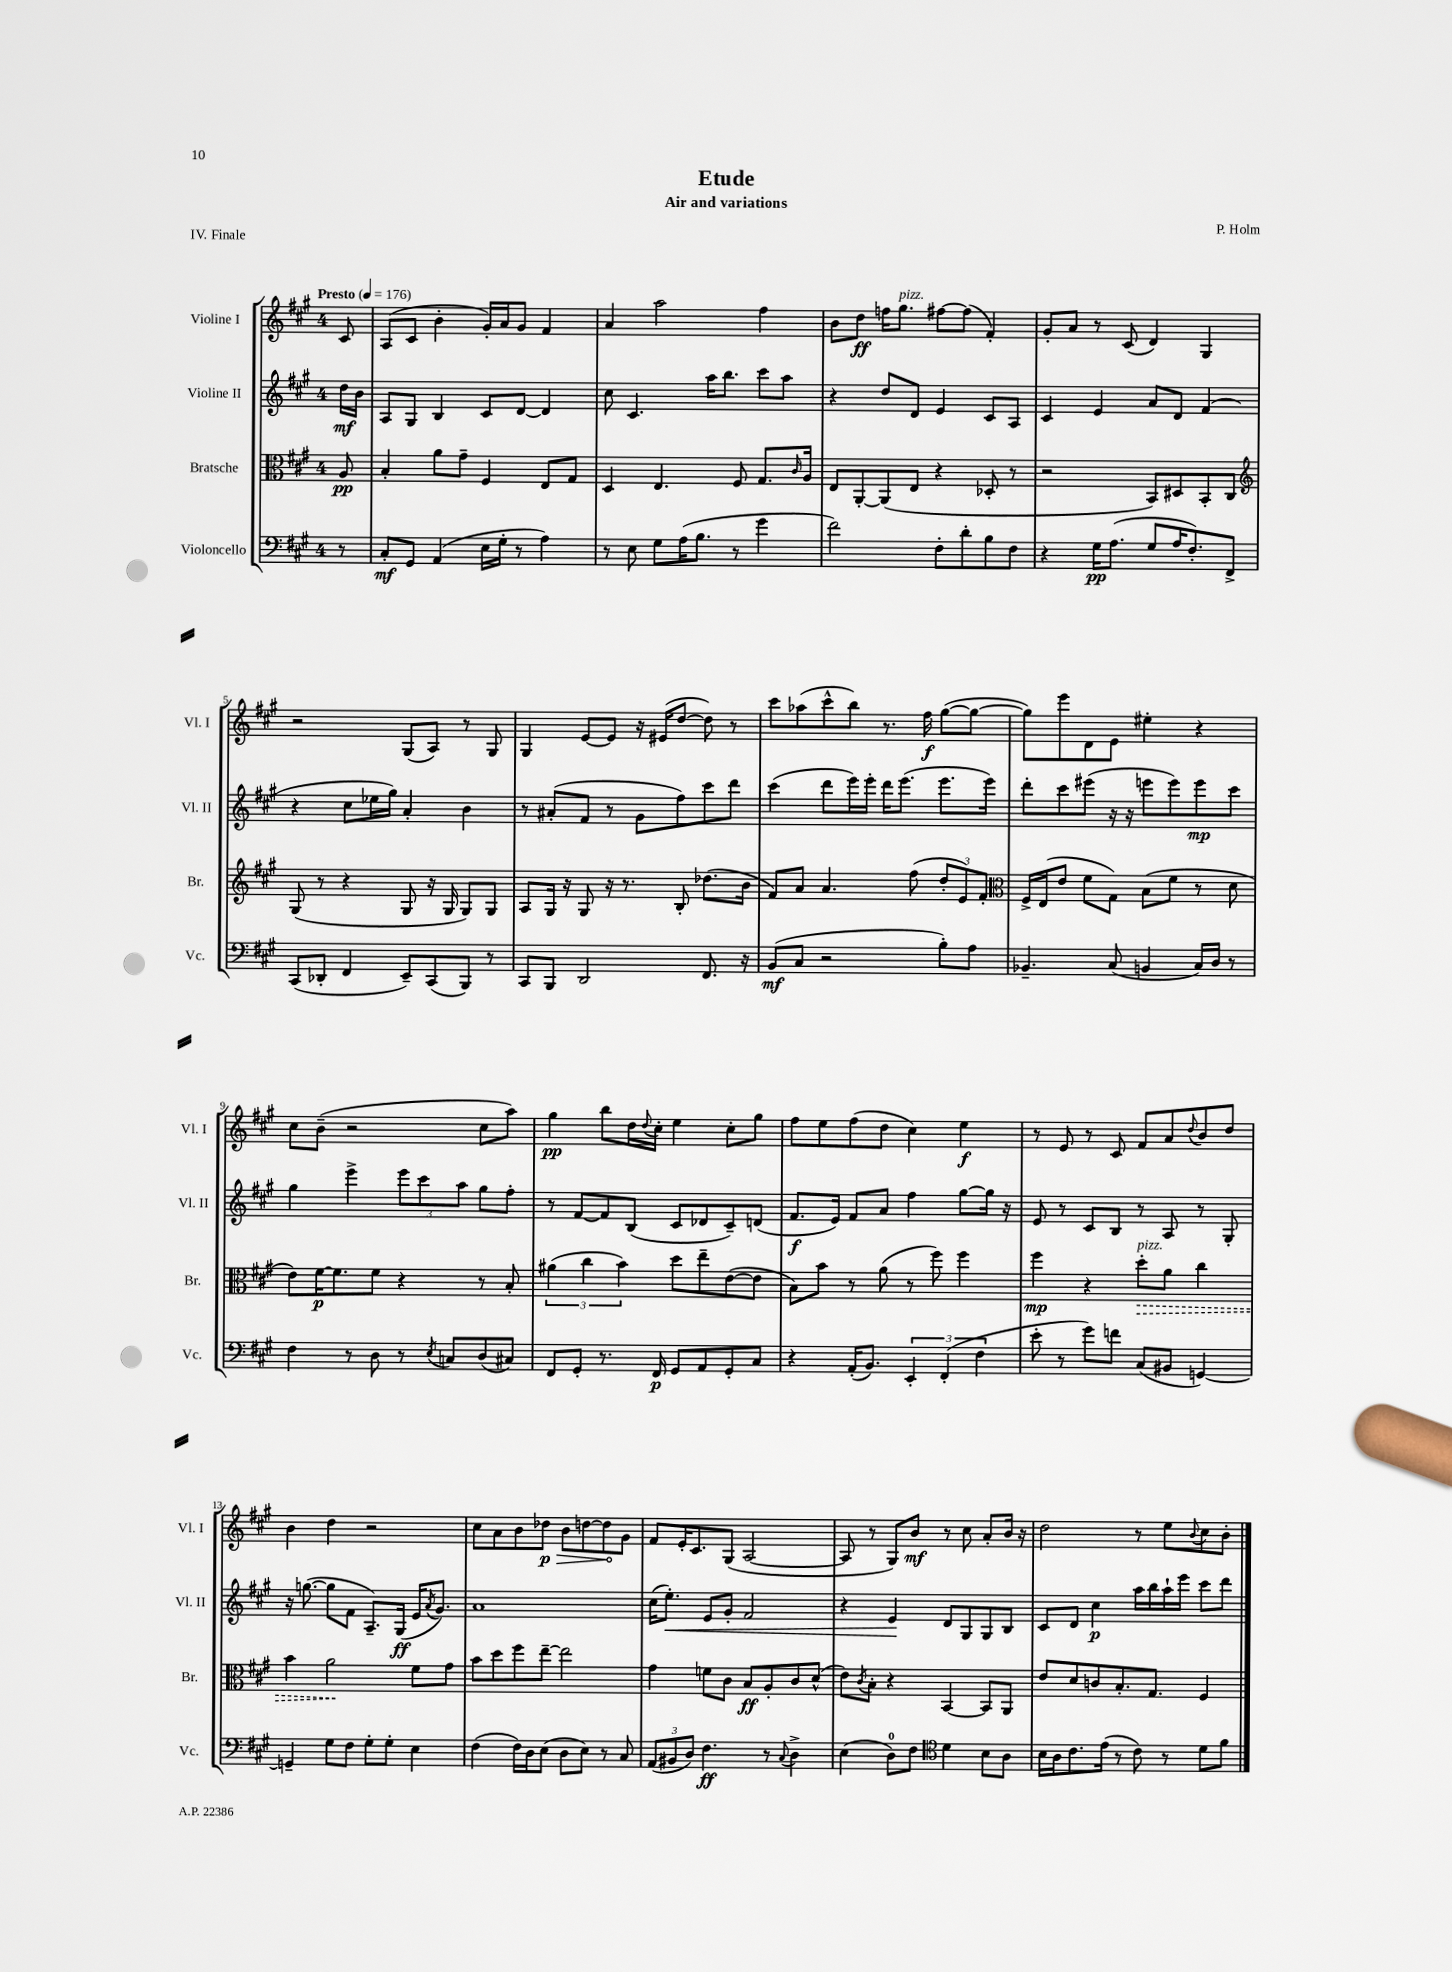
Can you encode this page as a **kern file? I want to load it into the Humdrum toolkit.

**kern	**kern	**kern	**kern
*staff4	*staff3	*staff2	*staff1
*clefF4	*clefC3	*clefG2	*clefG2
*k[f#c#g#]	*k[f#c#g#]	*k[f#c#g#]	*k[f#c#g#]
*M4/4	*M4/4	*M4/4	*M4/4
*MM176	*MM176	*MM176	*MM176
8r	8A	16dd	8c#
.	.	16b	.
=	=	=	=
8C#'	4B'	8A	(8A
8GG#	.	8G#	8c#
(4AA	8a	4B	4b'
.	8g#~	.	.
16E	4F#	8c#	16g#')
16G#'	.	.	16a
8r	.	[8d	8g#
4A)	8E	4d]	4f#
.	8G#	.	.
=	=	=	=
8r	4D	8cc#	4a
8E	.	4.c#	.
8G#	4.E	.	2aa
(16A	.	.	.
8.B	.	.	.
.	.	16aa	.
.	.	8.bb	.
8r	8F#	.	.
4g#	8.G#	8ccc#	4ff#
.	.	8aa	.
.	16qqc#	.	.
.	16A	.	.
=	=	=	=
2f#)	8E	4r	8b
.	[8AA'	.	8dd
.	(8AA]	8dd	16ff
.	.	.	8.gg#
.	8E	8d	.
8F#'	4r	4e	[8ff#
8d'	.	.	(8ff#]
8B	8D-'	8c#	4f#')
8F#	8r	8A	.
=	=	=	=
4r	2r	4c#	8g#'
.	.	.	8a
16G#	.	4e	8r
(8.A	.	.	.
.	.	.	(8c#
8G#	8BB)	8a	4d)
16A	8D#	8d	.
8.F#')	.	.	.
.	8BB'	(4f#	4G#
8FF#^	8C#	.	.
=	=	=	=
*	*clefG2	*	*
(8CC#	(8G#	4r	2r
8DD-'	8r	.	.
4FF#	4r	8cc#	.
.	.	16ee-	.
.	.	16gg#)	.
8EE~)	8G#	4a'	(8G#
(8CC#	16r	.	8A)
.	16G#	.	.
8BBB)	8G#)	4b	8r
8r	8G#	.	8G#
=	=	=	=
8CC#	8A	8r	4G#
8BBB	16G#	(8a#'	.
.	16r	.	.
2DD	8G#	8f#	[8e
.	16r	8r	8e]
.	8.r	.	.
.	.	8g#	16r
.	.	.	(16e#
.	8B'	8ff#)	[8dd
8.FF#	(8.dd-	8ccc#	8dd])
.	.	8ddd	8r
16r	16b	.	.
=	=	=	=
(8BB	8f#)	(4ccc#	8ccc#
8C#	8a	.	(8aa-
2r	4.a	8ddd	8ccc#^^
.	.	16eee)	8bb)
.	.	16eee'	.
.	.	16ddd	8.r
.	.	(8.eee	.
.	(8ff#	.	.
.	.	.	16ff#
8B')	12dd'	8.eee	([8gg#
.	12e)	.	.
8A	.	.	8gg#_
.	12f#'	.	.
.	.	16eee)	.
=	=	=	=
*	*clefC3	*	*
4.BB-~	16F#^	8ddd'	8gg#])
.	(16E	.	.
.	8e	8ccc#	8eee
.	8f#	(8eee#	8d
(8C#	8G#)	16r	8e
.	.	16r	.
4BB	(8B	8eee	4ee#'
.	8f#	8eee)	.
16C#)	8r	8eee	4r
16D	.	.	.
8r	8d	8ccc#	.
=	=	=	=
4F#	8e)	4gg#	8cc#
.	[16f#	.	(8b~
.	8.f#]	.	.
8r	.	4eee^	2r
8D	8f#	.	.
8r	4r	12eee	.
.	.	12ccc#	.
8qE	.	.	.
8C	.	.	.
.	.	12aa	.
(8D	8r	8gg#	8cc#
8C#)	8B'	8ff#'	8aa)
=	=	=	=
8FF#	(6a#	8r	4gg#
8GG#'	.	[8f#	.
.	6cc#	.	.
8.r	.	8f#]	8bb
.	6b)	.	.
.	.	(8B	16dd
.	.	.	8qqdd
16FF#	.	.	16cc#'
8GG#	8dd	8c#	4ee
8AA	8ee~	8d-	.
8GG#'	([8e	8c#~)	8cc#'
8C#	8e]	(8d	8gg#
=	=	=	=
4r	8B)	8.f#	8ff#
.	8b	.	8ee
.	.	16e)	.
(16AA'	8r	8f#	(8ff#
8.BB)	.	.	.
.	(8a	8a	8dd
6EE'	8r	4ff#	4cc#)
.	8ff#)	.	.
(6FF#'	.	.	.
.	4ff#	[8gg#	4ee
6F#	.	.	.
.	.	16gg#]	.
.	.	16r	.
=	=	=	=
8e'	4ff#	8e	8r
8r	.	8r	8e
8g#)	4r	8c#	8r
8f	.	8B	8c#
(8C#	8dd'	8r	8f#
8BB#	8a	8A	8a
.	.	.	8qqdd
[4GG)	4cc#	8r	8b
.	.	8G#'	8dd
=	=	=	=
4GG~]	4b	16r	4b
.	.	([8.gg	.
8G#	2a	8gg]	4dd
8F#	.	8f#	.
8G#'	.	8.A~)	2r
8G#'	.	.	.
.	.	(16G#	.
4E	8f#	16e	.
.	.	8qa	.
.	.	8.g#)	.
.	8g#	.	.
=	=	=	=
(4F#	8b	1a	8cc#
.	8dd	.	8a
16F#)	8ff#	.	8b
16D	.	.	.
(8E	[8ee~	.	8dd-
8D	2ee]	.	8b
8E)	.	.	[8dd
8r	.	.	8dd]
8C#	.	.	8g#
=	=	=	=
(12AA	4g#	(16cc#	8f#
.	.	8.ee')	.
12BB#	.	.	.
.	.	.	16e'
12D)	.	.	.
.	.	.	8.c#
4.F#	8f	8e	.
.	8c#	8g#'	(8G#
.	8B	2f#	[2A
8r	8A'	.	.
8qqC#	.	.	.
4D^	8c#	.	.
.	(8d^^	.	.
=	=	=	=
(4E	8e)	4r	8A]
.	8qc#	.	.
.	8B'	.	8r
8D)	4r	4e	8G#)
8F#	.	.	8b
*clefC4	*	*	*
4d	[4BB	8d	8r
.	.	8G#	8cc#
8B	8BB]	8G#	8a'
8A	8AA	8B	16b
.	.	.	16r
=	=	=	=
16B	8e	8c#	2dd
16A	.	.	.
8.c#	8d	8d	.
.	8c	4cc#	.
(16e	.	.	.
8r	8.B'	.	.
8c#)	.	16aa	8r
.	8.G#	16bb	.
8r	.	16aa`	8ee
.	.	16eee	.
.	.	.	8qqb
8d	4F#	8ccc#	8cc#
8f#	.	8ddd	8b'
==	==	==	==
*-	*-	*-	*-
